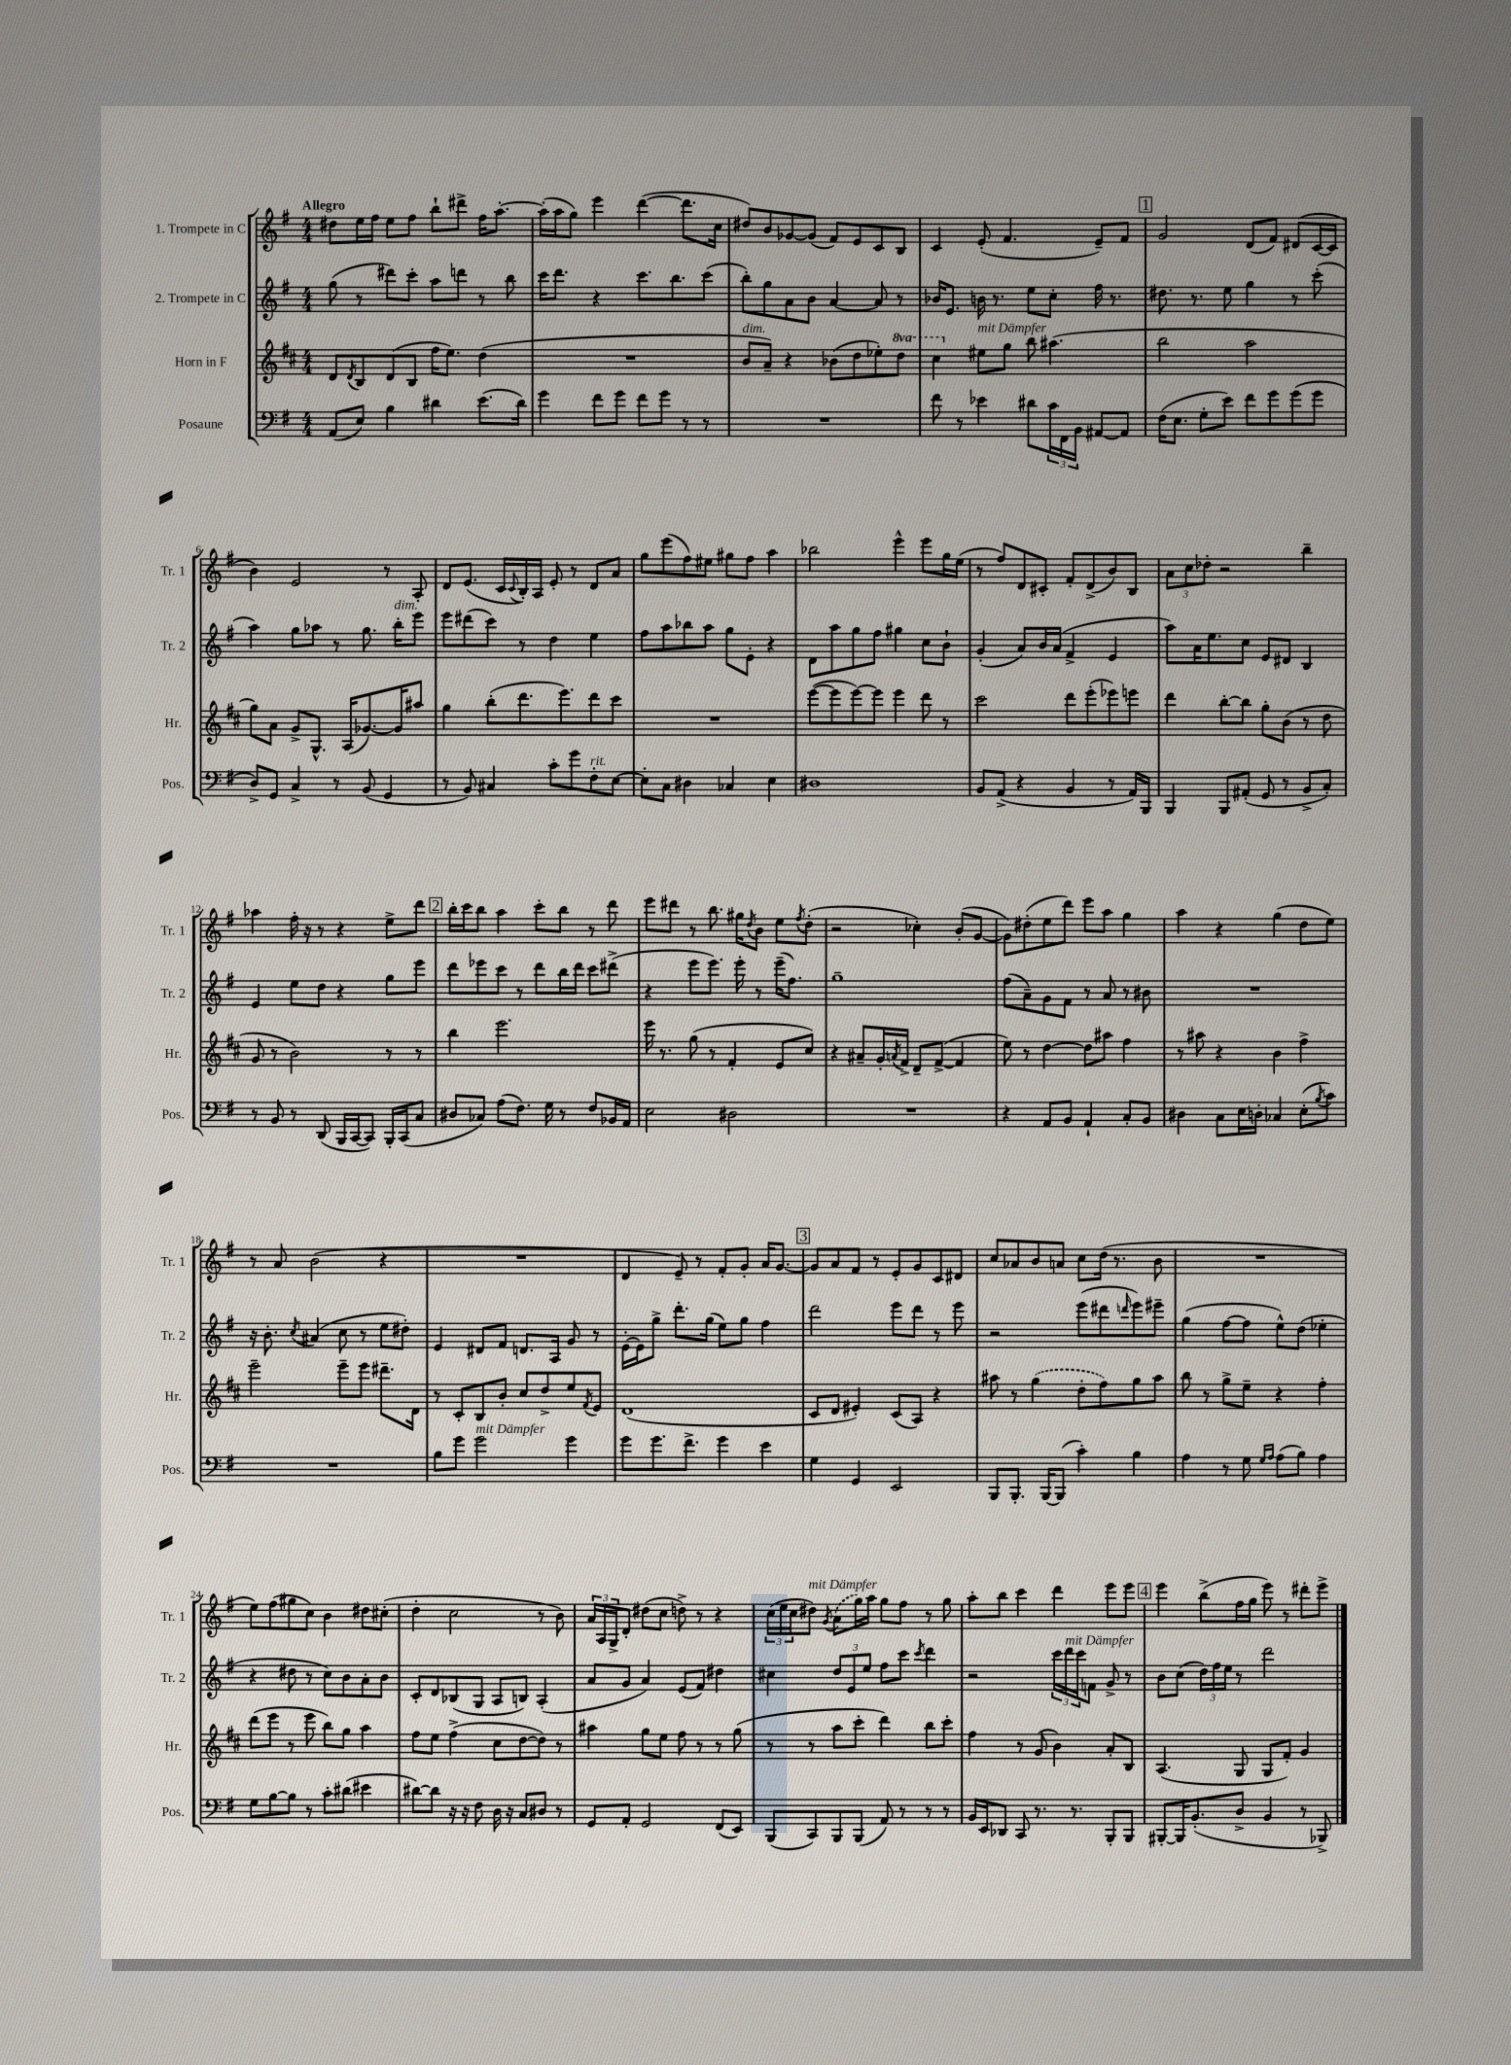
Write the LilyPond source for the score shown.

<<
\new StaffGroup <<
\new Staff = "s0" \with { instrumentName = "1. Trompete in C" shortInstrumentName = "Tr. 1" } {
    \clef treble \key g \major \numericTimeSignature \time 4/4 \tempo "Allegro"
    dis''8 e''16 fis''16 e''8 fis''8 b''8-! dis'''8-> fis''16 a''8.~-. |
    a''16-.( a''16 g''8) e'''4 d'''4~( d'''8. c''16 |
    dis''8) b'8 ges'8~ ges'8( fis'8) e'8 c'8 b8 |
    c'4 e'8-.( fis'4. e'8--) fis'8 |
    \mark \markup { \box "1" } g'2 d'8( fis'8) dis'8( c'16~ c'16 |
    b'4) e'2 r8 a8-. |
    d'8 e'8.( c'16 \appoggiatura { c'8 } b16-.) a16 e'8-. r8 d'8 a'8 |
    g''8 e'''8( fis''8) eis''8 gis''8 fis''8 a''4 |
    bes''2 e'''4-^ e'''8 g''16 e''16( |
    r8 fis''8) d'8 cis'8-. fis'8-. d'8->( b'8) b8 |
    \tuplet 3/2 { a'8 c''8 des''8-. } r2 b''4-- |
    aes''4 fis''16-. r16 r8 r4 e''8-> d'''8 |
    \mark \markup { \box "2" } b''16-. c'''16 b''8 a''4 c'''8-. b''8 r8 d'''8 |
    e'''8 dis'''8 r8 b''8. gis''16 \acciaccatura { d''8 } b'8 e''8 \acciaccatura { fis''8 } d''8-.( |
    r2 ces''4-.) b'8-.( g'8~ |
    g'8) dis''8-.( e''8 d'''8) e'''8 a''8 g''4 |
    a''4 r4 g''4( d''8 e''8) |
    r8 a'8 b'2( r4 |
    R1 |
    d'4 e'8--) r8 fis'8-. g'8-. a'16 g'8.~ |
    \mark \markup { \box "3" } g'8 a'8 fis'8 r8 e'8-. g'8 c'8 dis'8 |
    c''8 aes'8 b'8 a'8 c''8 d''16( r8. b'8 |
    R1 |
    e''8) fis''8( gis''8 c''8) b'4 dis''8 cis''8-.( |
    d''4-. c''2 r8 b'8) |
    \tuplet 3/2 { a'16 a16 g16-> } d'8-. dis''8( c''8 d''8->) r8 r4 |
    \tuplet 3/2 { c''16( e''16 c''16 } dis''8^\markup { \italic "mit Dämpfer" }) \acciaccatura { g'8 } \once \slurDashed a'8( g''16) a''16 g''8 fis''8 r8 g''8 |
    a''8-. b''8 c'''4 d'''4 e'''8 e'''8 |
    \mark \markup { \box "4" } e'''4 b''8->( fis''16 g''16 e'''8) r8 dis'''8-. e'''8-> \bar "|." |
}
\new Staff = "s1" \with { instrumentName = "2. Trompete in C" shortInstrumentName = "Tr. 2" } {
    \clef treble \key g \major \numericTimeSignature \time 4/4
    g''8( r8 dis'''8) c'''8-. a''8 d'''8 r8 b''8 |
    c'''16 d'''8. r4 c'''8. b''8. c'''8( |
    b''8-.) g''8 a'8 b'8 a'4~ a'8 r8 |
    bes'16 e'8. b'16 r8. e''8 c''8-. fis''16 r8. |
    \mark \markup { \box "1" } dis''8. r8. e''8 g''4 r8 c'''8-.( |
    a''4) g''8 aes''8 r8 g''8. b''16-.^\markup { \italic "dim." } e'''8 |
    e'''8 dis'''8( c'''8) r8 d''4 e''4 |
    fis''8 a''8 bes''8 a''8 g''8 e'8-. r4 |
    d'8 a''8 g''8 fis''8 gis''4 c''8 b'8-! |
    g'4-.( a'8) b'16 a'16( fis'4-> e'4 |
    a''8) a'16 e''8. c''8 e'8 dis'8 b4 |
    e'4 e''8 d''8 r4 g''8 e'''8 |
    \mark \markup { \box "2" } d'''8 ees'''8 c'''8 r8 d'''8 b''16 d'''16 c'''8 dis'''8->( |
    r4 e'''8 e'''8.) e'''16-. r8 e'''16--( fis''8.) |
    g''1-- |
    fis''8( a'8--) g'8 fis'8 r8 a'8 r8 bis'8 |
    R1 |
    r16 b'8.-. \acciaccatura { c''8 } ais'4( c''8 r8 e''8 dis''8-.) |
    e'4 dis'8 fis'8 d'8. a16 g'8 r8 |
    e'16~-. e'16 g''8-> d'''8.-. g''16( e''8) g''8 fis''4 |
    \mark \markup { \box "3" } d'''2 e'''8 d'''8 r8 e'''8 |
    r2 e'''8( dis'''8 \grace { d'''16 } e'''8) eis'''8-- |
    g''4( fis''8~ fis''8 e''8-^) d''8( ees''4-. |
    r4 dis''8 r8 c''8) b'8 a'8-. b'8 |
    c'8-. d'8 bes8( g8 a8 b8) a4-.( |
    a'8 g'8 a'4) e'8( fis'8) dis''4 |
    cis''4 \tuplet 3/2 { d''8 e'8 e''8 } fis''8 c'''8 \acciaccatura { c'''8 } d'''4 |
    r2 \tuplet 3/2 { c'''16 d'''16^\markup { \italic "mit Dämpfer" } c'''16 } f'8 g'8-> r8 |
    \mark \markup { \box "4" } b'8 c''8( \tuplet 3/2 { d''16) fis''16 e''16 } r8 d'''2 \bar "|." |
}
\new Staff = "s2" \with { instrumentName = "Horn in F" shortInstrumentName = "Hr." } {
    \clef treble \key d \major \numericTimeSignature \time 4/4 \set Staff.ottavationMarkups = #ottavation-simple-ordinals
    d'8 \acciaccatura { d'8 } b8 d'8( b8 fis''16 e''8.) d''4( |
    R1 |
    b'8^\markup { \italic "dim." } a'8--) r4 bes'8( d''8 ees''8-.) \ottava #1 d'''8 |
    cis'''4 \ottava #0 eis''8^\markup { \italic "mit Dämpfer" } g''8 b''8 ais''4.( |
    \mark \markup { \box "1" } b''2 a''2 |
    g''8) a'8 g'8-> g8.-^ a16( ges'8.~) ges'16 ais''8 |
    g''4 b''8-.( d'''8. e'''8.) d'''8 cis'''8 |
    R1 |
    e'''8~( e'''8 e'''8~) e'''8 e'''4 d'''8 r8 |
    cis'''2 d'''8 e'''8-.( ees'''8) e'''8 |
    d'''4 b''8~-. b''8 g''8-. b'8( r8 d''8 |
    g'8 r8 b'2) r8 r8 |
    \mark \markup { \box "2" } b''4 e'''2. |
    e'''16 r8. g''8( r8 fis'4-. e'8 cis''8) |
    r4 ais'8-- g'16-. \acciaccatura { a'8 } fis'16-> d'8-- fis'8~->( fis'4 |
    e''8) r8 d''4~ d''8 ais''8 fis''4 |
    r8 ais''8 r4 b'4 fis''4-> |
    e'''2-- e'''8-- e'''8 dis'''8.-- d'16 |
    r8 cis'8-. b8 b'8-. cis''8 d''8-> e''8 \acciaccatura { fis'8 } e'8 |
    d'1( |
    \mark \markup { \box "3" } cis'8 d'8 eis'4-.) cis'8( a8) r4 |
    ais''8 r8 \once \slurDashed g''4( d''8-. fis''8) g''8 ais''8 |
    b''8 r8 g''8-> e''8-- r4 fis''4-. |
    d'''8( e'''8 r8 e'''8 b''8) g''8 a''4 |
    fis''8 e''8 fis''4->( cis''8 d''8~ d''8) r8 |
    ais''4 g''8 e''8 fis''8 r8 r8 g''8( |
    r8 r8 a''8 cis'''8-. d'''4) b''8 cis'''8-. |
    fis''4 r8 g'8( b'4) a'8-. b8 |
    \mark \markup { \box "4" } a4.( g8 g8 fis'8-.) g'4 \bar "|." |
}
\new Staff = "s3" \with { instrumentName = "Posaune" shortInstrumentName = "Pos." } {
    \clef bass \key g \major \numericTimeSignature \time 4/4
    a,8( e8) b4 dis'4 e'8.( dis'16) |
    g'4 fis'8 g'8 fis'8 g'8 r8 r8 |
    R1 |
    fis'8 r8 ees'4 dis'8 \tuplet 3/2 { c'16 fis,16 b,16 } ais,8~ ais,8 |
    \mark \markup { \box "1" } fis16( e8. g8-. e'8) fis'8 g'8 g'8( g'8 |
    d8->) g,8 c4-> r8 b,8( g,4 |
    r8 b,8) cis4 c'8-. g'8 fis8-.^\markup { \italic "rit." } e8~ |
    e8-. c8 dis4 ces4 e4 |
    dis1 |
    b,8 a,8->( r4 b,4 r8 a,16) b,,16 |
    b,,4 b,,8 ais,8-.( g,8 r8 b,8-> c8-.) |
    r8 b,8 r8 d,8( b,,16 c,16~ c,8) b,,16-. c,16( c8 |
    \mark \markup { \box "2" } dis8 ces8) a8( fis8.) g16 r8 fis8 bes,16 a,16 |
    e2 dis2 |
    R1 |
    r4 a,8 b,8 a,4-! c8-. b,8 |
    dis4 c8 e16 d16-. ces4 e8-.( \acciaccatura { b8 } c'8) |
    R1 |
    b8 g'8 g'2^\markup { \italic "mit Dämpfer" } g'4 |
    g'8 g'8. fis'8.-> g'4 e'4 |
    \mark \markup { \box "3" } g4 g,4 e,2 |
    b,,8 b,,8.-. b,,16~ b,,8( c'4-.) b4 |
    a4 r8 g8 \grace { g16 a16 } a8( b8) a4 |
    g8 b8~ b8 r8 c'8-. dis'8( eis'4 |
    dis'8~) dis'8 r16 r16 fis8 d16 r16 c8 dis8 r8 |
    g,8 a,8-. g,2 fis,8( e,8) |
    b,,8( c,8) b,,8 b,,8( a,8) r8 r8 r8 |
    b,16 e,16 des,8 c,8 r8. r8. b,,8-. b,,8 |
    \mark \markup { \box "4" } bis,,8~-. bis,,16 b,8.-.( d8-> b,4 r8 bes,,8->) \bar "|." |
}
>>
>>
